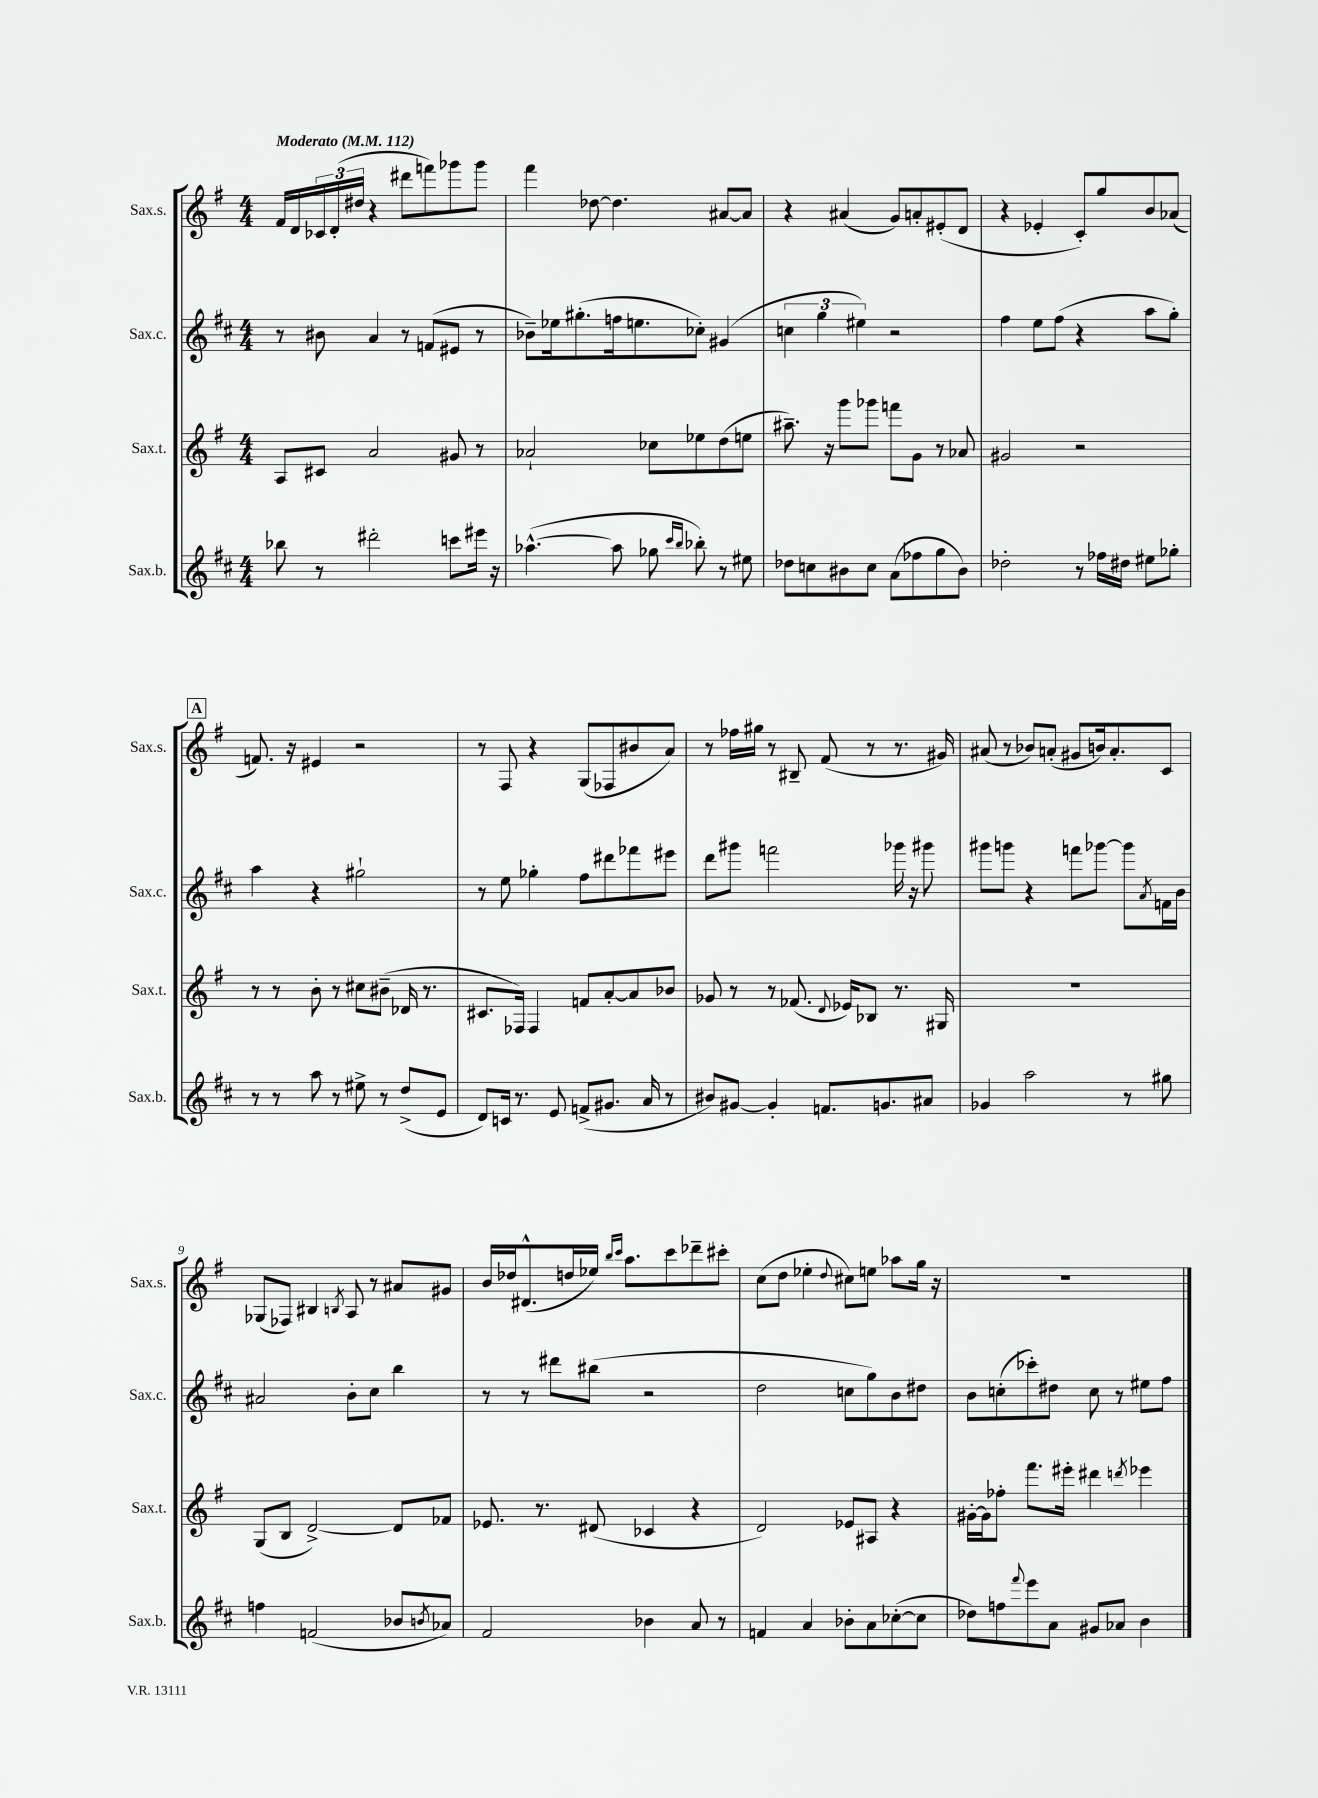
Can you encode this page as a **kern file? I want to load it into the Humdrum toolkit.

**kern	**kern	**kern	**kern
*staff4	*staff3	*staff2	*staff1
*clefG2	*clefG2	*clefG2	*clefG2
*k[f#c#]	*k[f#]	*k[f#c#]	*k[f#]
*M4/4	*M4/4	*M4/4	*M4/4
*MM112	*MM112	*MM112	*MM112
8bb-	8A	8r	16f#
.	.	.	16d
8r	8c#	8b#	24c-
.	.	.	(24d'
.	.	.	24dd#
2ddd#'	2a	4a	4r
.	.	8r	8ddd#
.	.	(8f	8fff)
8ccc	8g#	8e#	8ggg-
16eee#	8r	8r	8ggg-
16r	.	.	.
=	=	=	=
([4.aa-^^	2a-`	8b-~)	4fff#
.	.	16ee-	.
.	.	(8.gg#'	.
.	.	.	[8dd-
8aa-]	.	16ff	4.dd-]
.	.	8.ee	.
8gg-	8cc-	.	.
16qqccc#	.	.	.
16qqbb	.	.	.
8bb-')	8ee-	8cc-')	.
8r	(8dd	(4g#	[8a#
8ee#	8ee	.	8a#]
=	=	=	=
8dd-	8.aa#~)	6cc	4r
8cc	.	.	.
.	.	6gg	.
.	16r	.	.
8b#	8ggg	.	(4a#
.	.	6ee#)	.
8cc	8ggg-	.	.
(8a	8fff	2r	8g)
8ff-	8g	.	8a'
8gg	8r	.	(8e#'
8b#)	8a-	.	8d
=	=	=	=
2dd-'	2g#	4ff#	4r
.	.	8ee	4e-'
.	.	(8ff#	.
8r	2r	4r	8c')
16ff-	.	.	8gg
16dd#	.	.	.
8ee#	.	8aa	8b
8gg-'	.	8gg')	(8a-
=	=	=	=
8r	8r	4aa	8.f)
8r	8r	.	.
.	.	.	16r
8aa	8b'	4r	4e#
8r	8r	.	.
8ee#^	8cc#	2gg#`	2r
8r	(8b#~	.	.
(8dd^	16d-	.	.
.	8.r	.	.
8e	.	.	.
=	=	=	=
8d)	8.c#	8r	8r
16c	.	8ee	8F#
8.r	16F-)	.	.
.	4F-	4gg-'	4r
8e	.	.	.
(8f^	8f	8ff#	(8G
8.g#	[8a'	8ddd#	8F-
.	8a]	8fff-	8b#
16a	.	.	.
8r	8b-	8eee#	8a)
=	=	=	=
8b#)	8g-	8ddd	8r
[8g#	8r	8ggg#	16ff-
.	.	.	16gg#
4g#']	8r	2fff	8r
.	(8.f-	.	8B#~
8.f	.	.	(8f#
.	8qqd	.	.
.	16e-)	.	.
.	8B-	.	8r
8.g	.	.	.
.	8.r	16ggg-	8.r
.	.	16r	.
8a#	.	8ggg#	.
.	16G#	.	16g#)
=	=	=	=
4g-	1r	8ggg#	(8a#
.	.	8ggg	8r
2aa	.	4r	8b-)
.	.	.	(8a'
.	.	8fff	8g#
.	.	[8ggg-	16b)
.	.	.	8.a'
8r	.	8ggg-]	.
.	.	8qa	.
8gg#	.	16f	8c
.	.	16b	.
=	=	=	=
4ff	(8G	2a#	(8G-
.	8B	.	8F-)
(2f	[2d^)	.	4B#
.	.	.	8qB
.	.	8b'	8A
.	.	8cc#	8r
8b-	8d]	4bb	8a#
8qb	.	.	.
8a-)	8f-	.	8g#
=	=	=	=
2f#	8.e-	8r	16b
.	.	.	16dd-
.	.	8r	(8.d#^^
.	8.r	.	.
.	.	8ddd#	.
.	.	.	16dd
.	(8d#	(8bb#	16ee-)
.	.	.	16qqbb
.	.	.	16qqccc
.	.	.	8.aa
4b-	4c-	2r	.
.	.	.	8ccc
8a	4r	.	8ddd-~
8r	.	.	8ccc#'
=	=	=	=
4f	2d)	2dd	(8cc
.	.	.	8dd
4a	.	.	4ee-'
.	.	.	8qqdd
8b-'	8e-	8cc	8cc#)
8a	8A#	8gg)	8ee
([8cc-'	4r	8b	8aa-
8cc-]	.	8dd#	16gg
.	.	.	16r
=	=	=	=
8dd-)	[16g#'	8b	1r
.	16g#]	.	.
8ff	8ff-'	(8cc'	.
8qqfff#	.	.	.
8eee	8.fff#	8ccc-')	.
8a	.	8dd#	.
.	16eee#'	.	.
8g#	4ddd#	8cc	.
8a-	.	8r	.
.	8qddd	.	.
4b	4eee-	8ee#	.
.	.	8ff#	.
==	==	==	==
*-	*-	*-	*-
